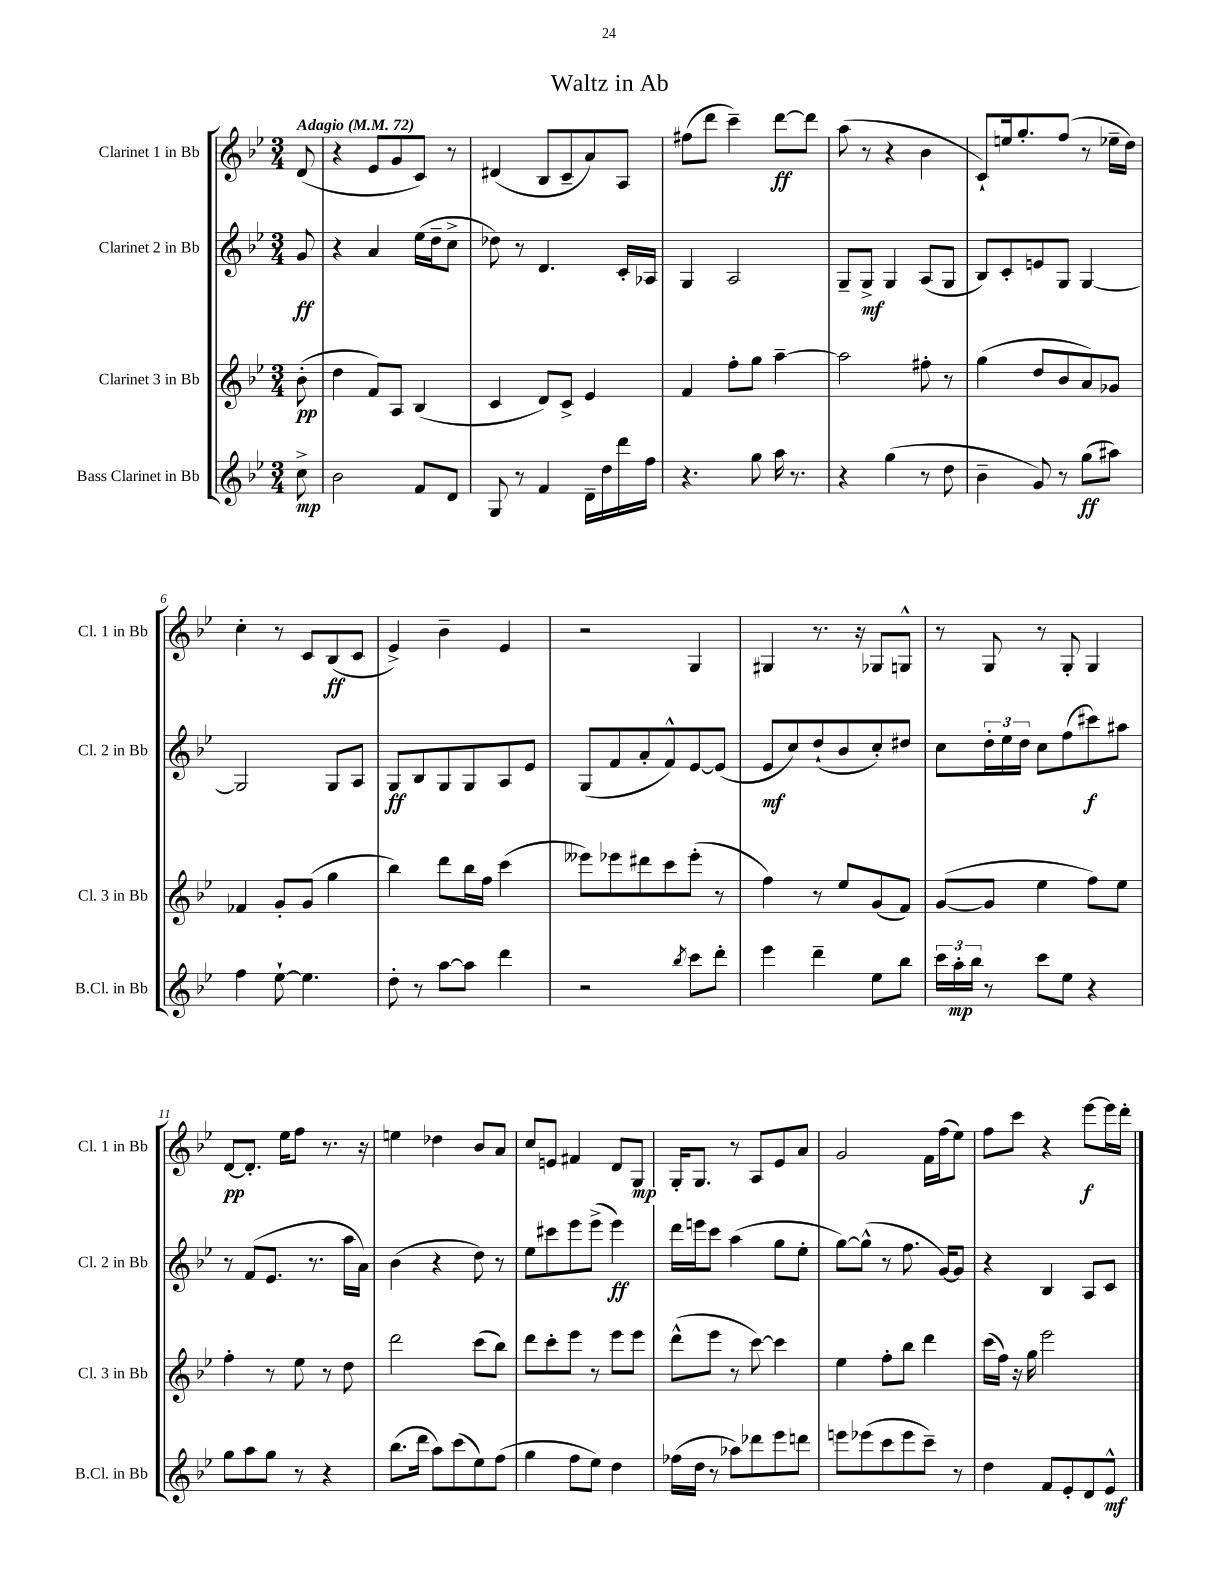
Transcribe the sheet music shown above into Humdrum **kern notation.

**kern	**kern	**kern	**kern
*staff4	*staff3	*staff2	*staff1
*clefG2	*clefG2	*clefG2	*clefG2
*k[b-e-]	*k[b-e-]	*k[b-e-]	*k[b-e-]
*M3/4	*M3/4	*M3/4	*M3/4
*MM72	*MM72	*MM72	*MM72
8cc^\	(8b-'\	8g/	(8d/
=	=	=	=
2b-\	4dd\	4r	4r
.	8f/L)	4a/	8e-/L
.	8A/J	.	8g/
8f/L	(4B-/	(16ee-\LL	8c/J)
.	.	16dd~\J	.
8d/J	.	8cc^\J	8r
=	=	=	=
8G/	4c/	8dd-\)	(4d#/
8r	.	8r	.
4f/	8d/L)	4.d/	8B-/L
.	8c^/J	.	8c~/
16d~\LL	4e-/	.	8a/)
16dd\	.	.	.
16ddd\	.	16c'/LL	8A/J
16ff\JJ	.	16A-/JJ	.
=	=	=	=
4.r	4f/	4G/	(8ff#\L
.	.	.	8ddd\J
.	8ff'\L	2A/	4ccc~\)
8gg\	8gg\J	.	.
16aa\	[4aa~\	.	[8ddd\L
8.r	.	.	.
.	.	.	8ddd\]J
=	=	=	=
4r	2aa\]	8G~/L	(8aa\
.	.	8G^/J	8r
(4gg\	.	4G/	4r
8r	8ff#'\	(8A/L	4b-\
8dd\	8r	8G/J	.
=	=	=	=
4b-~\	(4gg\	8B-/L)	8c`/L)
.	.	8c'/	16ee/k
.	.	.	8.gg'/
8g/)	8dd/L	8e/	.
8r	8b-/	8G/J	(8ff/J
(8gg\L	8a/)	[4G/	8r
8aa#\J)	8g-/J	.	16ee-~\LL
.	.	.	16dd\JJ)
=	=	=	=
4ff\	4f-/	2G/]	4cc'\
[8ee-`\	8g'/L	.	8r
4.ee-\]	(8g/J	.	8c/L
.	4gg\	8G/L	(8B-/
.	.	8A/J	8c/J
=	=	=	=
8dd'\	4bb-\)	8G/L	4e-^/)
8r	.	8B-/	.
[8aa\L	8ddd\L	8G/	4b-~\
8aa\]J	16bb-\L	8G/	.
.	16ff\JJ	.	.
4ddd\	(4ccc\	8A/	4e-/
.	.	8e-/J	.
=	=	=	=
2r	8eee--\L)	(8G/L	2r
.	8eee-\	8f/	.
.	8ddd#\	8a'/	.
.	8ccc\	8f^^/)	.
8qbb-/	.	.	.
8ccc\L	(8eee-'\J	[8e-/	4G/
8ddd'\J	8r	(8e-/]J	.
=	=	=	=
4eee-\	4ff\)	8e-/L	4G#/
.	.	8cc/)	.
4ddd~\	8r	(8dd`/	8.r
.	8ee-/L	8b-/	.
.	.	.	16r
8ee-\L	(8g/	8cc'/)	8G-/L
8bb-\J	8f/J)	8dd#/J	8G^^/J
=	=	=	=
24ccc\LL	([8g/L	8cc\L	8r
24aa'\	.	.	.
24bb-\JJ	.	.	.
8r	8g/]J	24dd'\L	8G/
.	.	24ee-\	.
.	.	24dd\JJ	.
8ccc\L	4ee-\	8cc\L	8r
8ee-\J	.	(8ff\	8G'/
4r	8ff\L)	8ccc#\)	4G/
.	8ee-\J	8aa#\J	.
=	=	=	=
8gg\L	4ff'\	8r	[8d/L
8aa\	.	(8f/L	8.d'/]J
8gg\J	8r	8.e-/J	.
.	.	.	16ee-\LK
8r	8ee-\	.	8ff\J
.	.	8.r	.
4r	8r	.	8.r
.	8dd\	16aa\LL	.
.	.	16a\JJ)	16r
=	=	=	=
(8.bb-\L	2ddd\	(4b-\	4ee\
16ddd\Jk	.	.	.
8aa\L)	.	4r	4dd-\
(8ccc\	.	.	.
8ee-\)	(8ccc\L	8dd\)	8b-/L
(8ff\J	8bb-\J)	8r	8a/J
=	=	=	=
4gg\	8ddd\L	8ee-\L	8cc/L
.	8ccc'\	8ccc#\	8e/J
8ff\L	8eee-\J	8eee-\	4f#/
8ee-\J)	8r	(8eee-^\J	.
4dd\	8eee-\L	4eee-\)	8d/L
.	8eee-\J	.	8G/J
=	=	=	=
(16ff-\LL	(8ddd^^\L	16ddd\LL	16G'/LK
16dd\JJ	.	16eee\J	8.G/J
8r	8eee-\J	8ccc\J	.
8aa-\L)	8r	(4aa\	8r
8ddd-\	[8ccc\)	.	8A/L
8eee-\	4ccc\]	8gg\L	8e-/
8ddd\J	.	8ee-'\J	8a/J
=	=	=	=
8eee\L	4ee-\	[8gg\L)	2g/
(8eee-\	.	(8gg^^\]J	.
8ccc\	8ff'\L	8r	.
8eee-\	8bb-\J	8.ff\	.
8ccc~\J)	4ddd\	.	16f\LL
.	.	[16g/LK)	(16ff\J
8r	.	8g/]J	8ee-\J)
=	=	=	=
4dd\	(16ccc\LL	4r	8ff\L
.	16ff\JJ)	.	.
.	16r	.	8ccc\J
.	16gg\	.	.
8f/L	2eee-\	4B-/	4r
8e-'/	.	.	.
8d/	.	8A/L	[8eee-\L
8e-^^/J	.	8c/J	16eee-\]L
.	.	.	16ddd'\JJ
==	==	==	==
*-	*-	*-	*-
